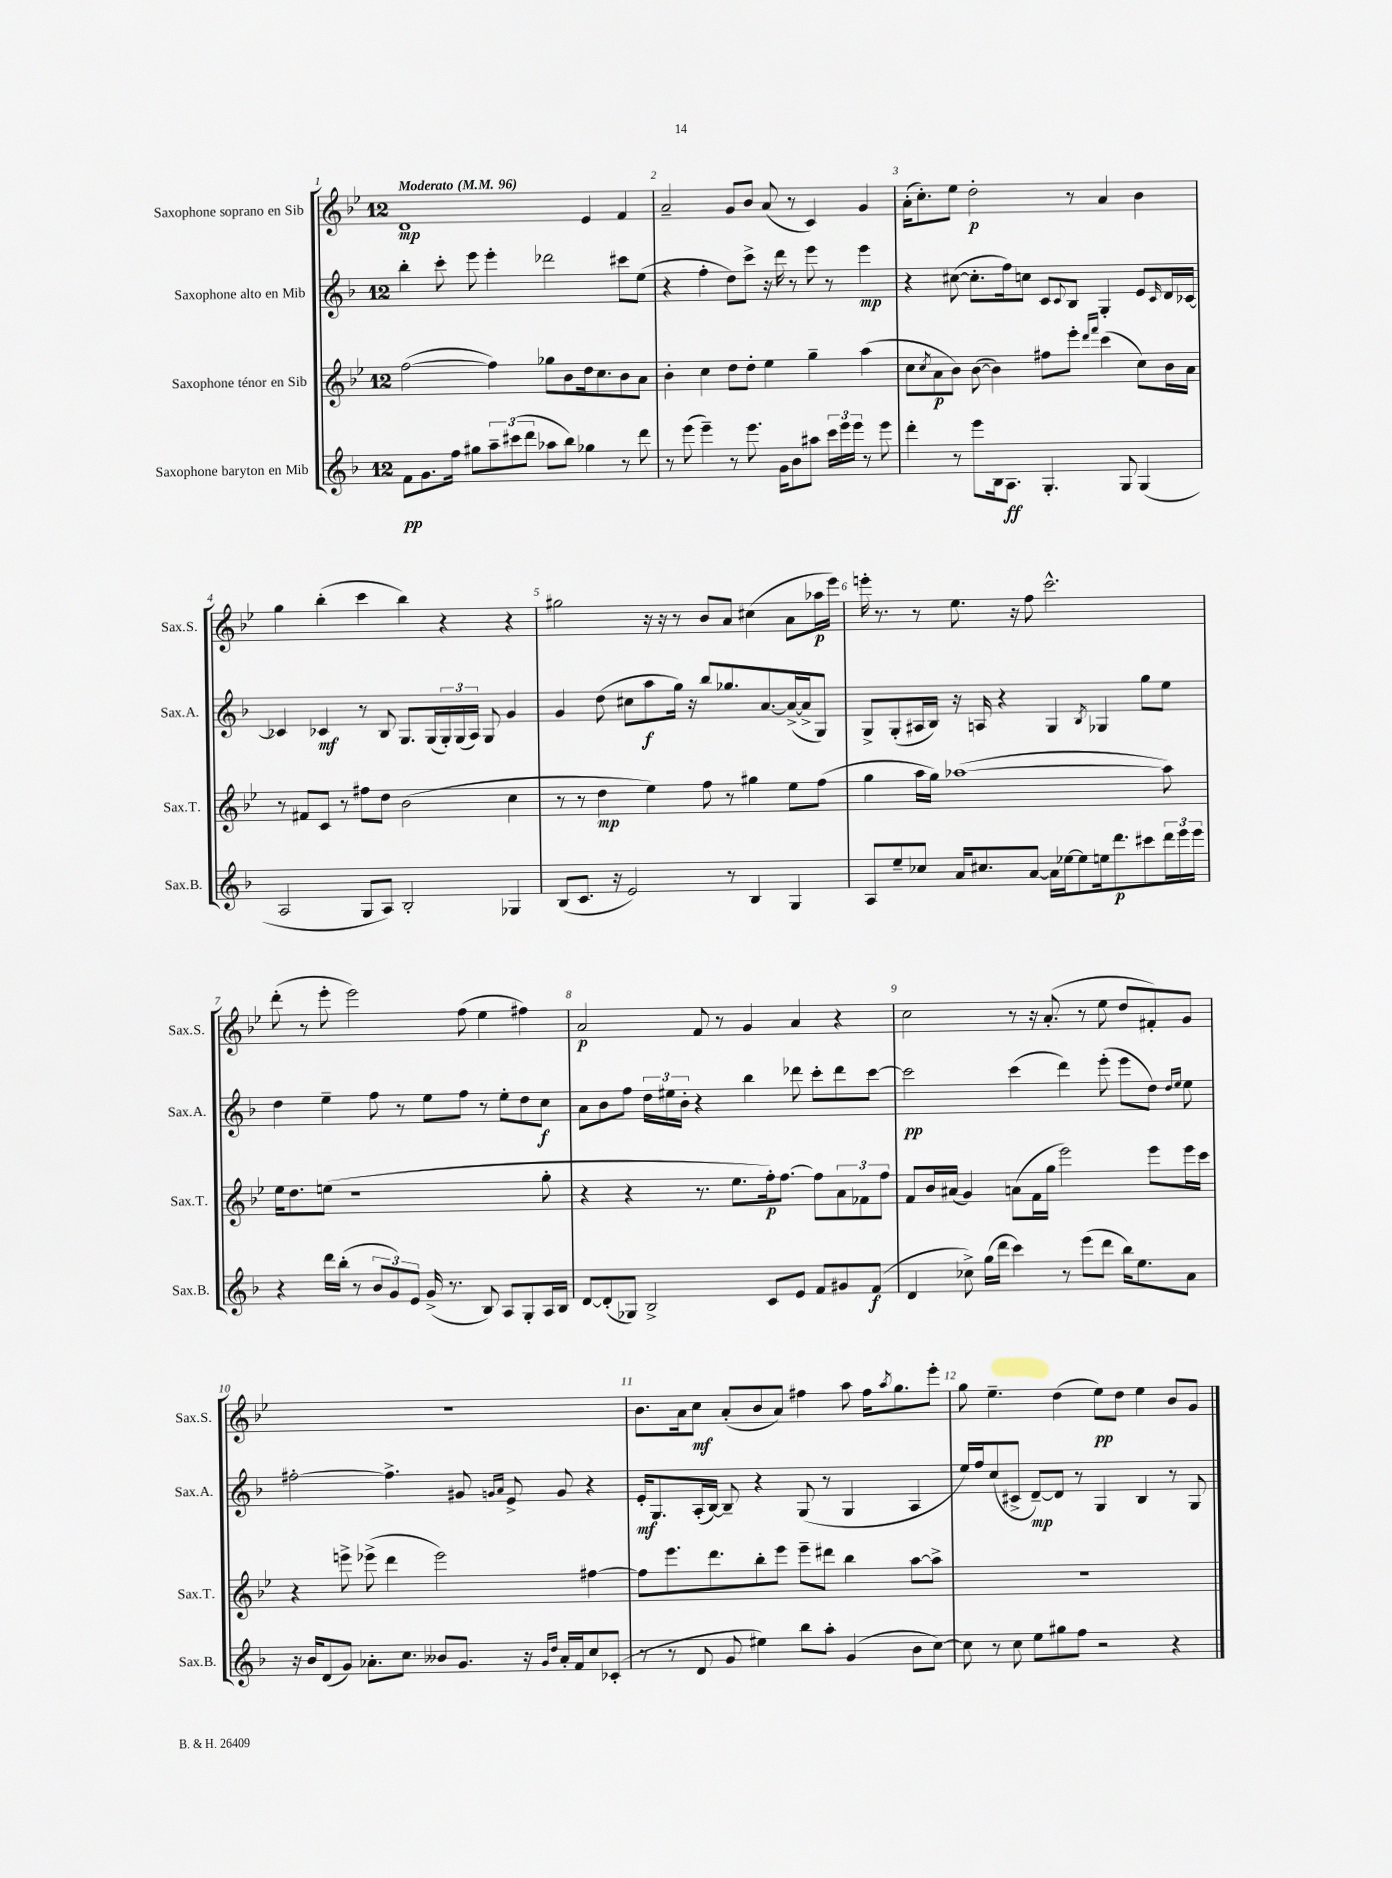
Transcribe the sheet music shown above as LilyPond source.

<<
\new StaffGroup <<
\new Staff = "s0" \with { instrumentName = "Saxophone soprano en Sib" shortInstrumentName = "Sax.S." } {
    \clef treble \key bes \major \once \override Staff.TimeSignature.style = #'single-digit \time 12/8 \tempo "Moderato" 4 = 96
    d'1\mp ees'4 f'4 |
    a'2-- g'8 bes'8 a'8( r8 c'4) g'4 |
    a'16-.( c''8.-.) ees''8 d''2-.\p r8 a'4 bes'4 |
    g''4 bes''4-.( c'''4 bes''4) r4 r4 |
    gis''2 r16 r16 r8 bes'8 a'8 cis''4( a'8 aes''16\p ees'''16) |
    e'''16-. r8. r8 ees''8. r16 f''8 c'''2.-^ |
    d'''8-.( r8 ees'''8-. ees'''2) f''8( ees''4 fis''4) |
    a'2\p f'8 r8 g'4 a'4 r4 |
    c''2 r8 r16 a'8.-.( r8 ees''8 d''8 fis'8-.) g'8 |
    R1. |
    bes'8. a'16 c''8\mf a'8-.( bes'8 a'8) fis''4 a''8 fis''16 \acciaccatura { a''8 } g''8. ees'''8-. |
    g''8 ees''4.-- d''4( ees''8\pp) d''8 ees''4 bes'8 g'8 \bar "|." |
}
\new Staff = "s1" \with { instrumentName = "Saxophone alto en Mib" shortInstrumentName = "Sax.A." } {
    \clef treble \key f \major \once \override Staff.TimeSignature.style = #'single-digit \time 12/8
    bes''4-. c'''8-. e'''8 e'''4-. des'''2 cis'''8 e''8( |
    r4 f''4-. d''8) c'''8-> r16 d'''16 r8 e'''8 r8 e'''4\mp |
    r4 cis''8~( cis''8.-. f''16) c''8 c'8 \appoggiatura { c'8 } bes8 g4-. e'8 \grace { c'16 } d'16 ces'16~ |
    ces'4 ces'4\mf r8 bes8 g8. g16( \tuplet 3/2 { g16-.) g16( a16) } g8 g'4 |
    g'4 d''8( cis''8 a''8\f g''16) r16 bes''8 ges''8. a'8.~ a'16~->( a'16-> g8) |
    g8-> g8-.( ais16 bes16) r16 a16 r4 g4 \acciaccatura { bes8 } ges4 g''8 e''8 |
    d''4 e''4-- f''8 r8 e''8 f''8 r8 e''8-. d''8 c''8\f |
    a'8 bes'8 f''8 \tuplet 3/2 { d''16 eis''16 bes'16-. } r4 bes''4 des'''8 c'''8-. des'''8 c'''8~ |
    c'''2\pp c'''4( d'''4) e'''8-.( e'''8 d''8) \grace { d''16 e''16 } e''8 |
    fis''2~-. fis''4.-> gis'8 \grace { g'16 a'16 } e'8-> g'8 r4 |
    e'16-.\mf g8. a16-.( bes16~) bes8-- r4 g8( r8 g4 a4 |
    e''16) f''16 c''8( cis'8-> d'8~--\mp) d'8 r8 g4 bes4 r8 g8 \bar "|." |
}
\new Staff = "s2" \with { instrumentName = "Saxophone ténor en Sib" shortInstrumentName = "Sax.T." } {
    \clef treble \key bes \major \once \override Staff.TimeSignature.style = #'single-digit \time 12/8
    f''2~( f''4) ges''8 bes'8 d''16 c''8. bes'8 a'8 |
    bes'4-. c''4 d''8 d''8-. ees''4 g''4-- a''4( |
    c''8 \acciaccatura { c''8 } a'8\p bes'8) bes'8~( bes'4) fis''8 ees'''8-. \grace { d'''16 f'''16 } c'''4( c''8) bes'16 a'16 |
    r8 fis'8 c'8 r8 fis''8 d''8 bes'2( c''4 |
    r8 r8 d''4\mp ees''4) f''8 r8 gis''4 ees''8 f''8( |
    g''4 a''16 g''16) aes''1~( aes''8) |
    ees''16 d''8. e''8( r1 g''8-. |
    r4 r4 r8. ees''8. f''16-.\p) f''8.~ f''8 \tuplet 3/2 { a'8 fes'8 f''8 } |
    f'8 bes'16 ais'16( g'4) a'8( f'16 g''16 ees'''2) ees'''8 ees'''16 c'''16 |
    r4 e'''8-> ees'''8->( d'''4 ees'''2) fis''4~ |
    fis''8 ees'''8. d'''8. bes''8-. ees'''8 ees'''8-- dis'''8 bes''4 a''8~ a''8-> |
    R1. \bar "|." |
}
\new Staff = "s3" \with { instrumentName = "Saxophone baryton en Mib" shortInstrumentName = "Sax.B." } {
    \clef treble \key f \major \once \override Staff.TimeSignature.style = #'single-digit \time 12/8
    f'8\pp g'8. f''16 gis''8 \tuplet 3/2 { a''8-- cis'''8( d'''8 } aes''8 bes''8) ges''4 r8 d'''8 |
    r8 e'''8( e'''4--) r8 e'''8. g'16 bes'8 ais''8 \tuplet 3/2 { c'''16 e'''16 e'''16 } r8 e'''8 |
    d'''4-. r8 e'''8 bes16 a8.\ff g4.-. g8 g4( |
    a2 g8 a8) bes2-. ges4 |
    bes8( c'8. r16 e'2) r8 bes4 g4 |
    a8 e''8-- ces''8 a'16 cis''8. a'8~ a'16 ees''16~ ees''8 e''16 d'''8.\p cis'''8 \tuplet 3/2 { d'''16 e'''16 e'''16 } |
    r4 d'''16 bes''16-.( r8 \tuplet 3/2 { bes'8 g'8) e'8 } g'16->( r8. bes8) a8 g8-. a16 bes16 |
    d'8~ d'8-.( ges8) bes2-> c'8 e'8 f'8 gis'8 f'8\f( |
    d'4 ces''8->) g''16( d'''16 c'''4) r8 e'''8( d'''8 bes''16) e''8. a'8 |
    r16 bes'16 d'8( g'8) aes'8.-. c''8. beses'8 g'8. r16 \grace { g'16 d''16 } aes'16-. f'16 c''8 ces'8-.( |
    r8 r8 d'8 g'8 eis''4) bes''8 a''8-. g'4( bes'8 c''8~) |
    c''8 r8 c''8 e''8 gis''8 f''8 r2 r4 \bar "|." |
}
>>
>>
\layout { \context { \Score \override BarNumber.break-visibility = ##(#f #t #t) barNumberVisibility = #all-bar-numbers-visible } }
